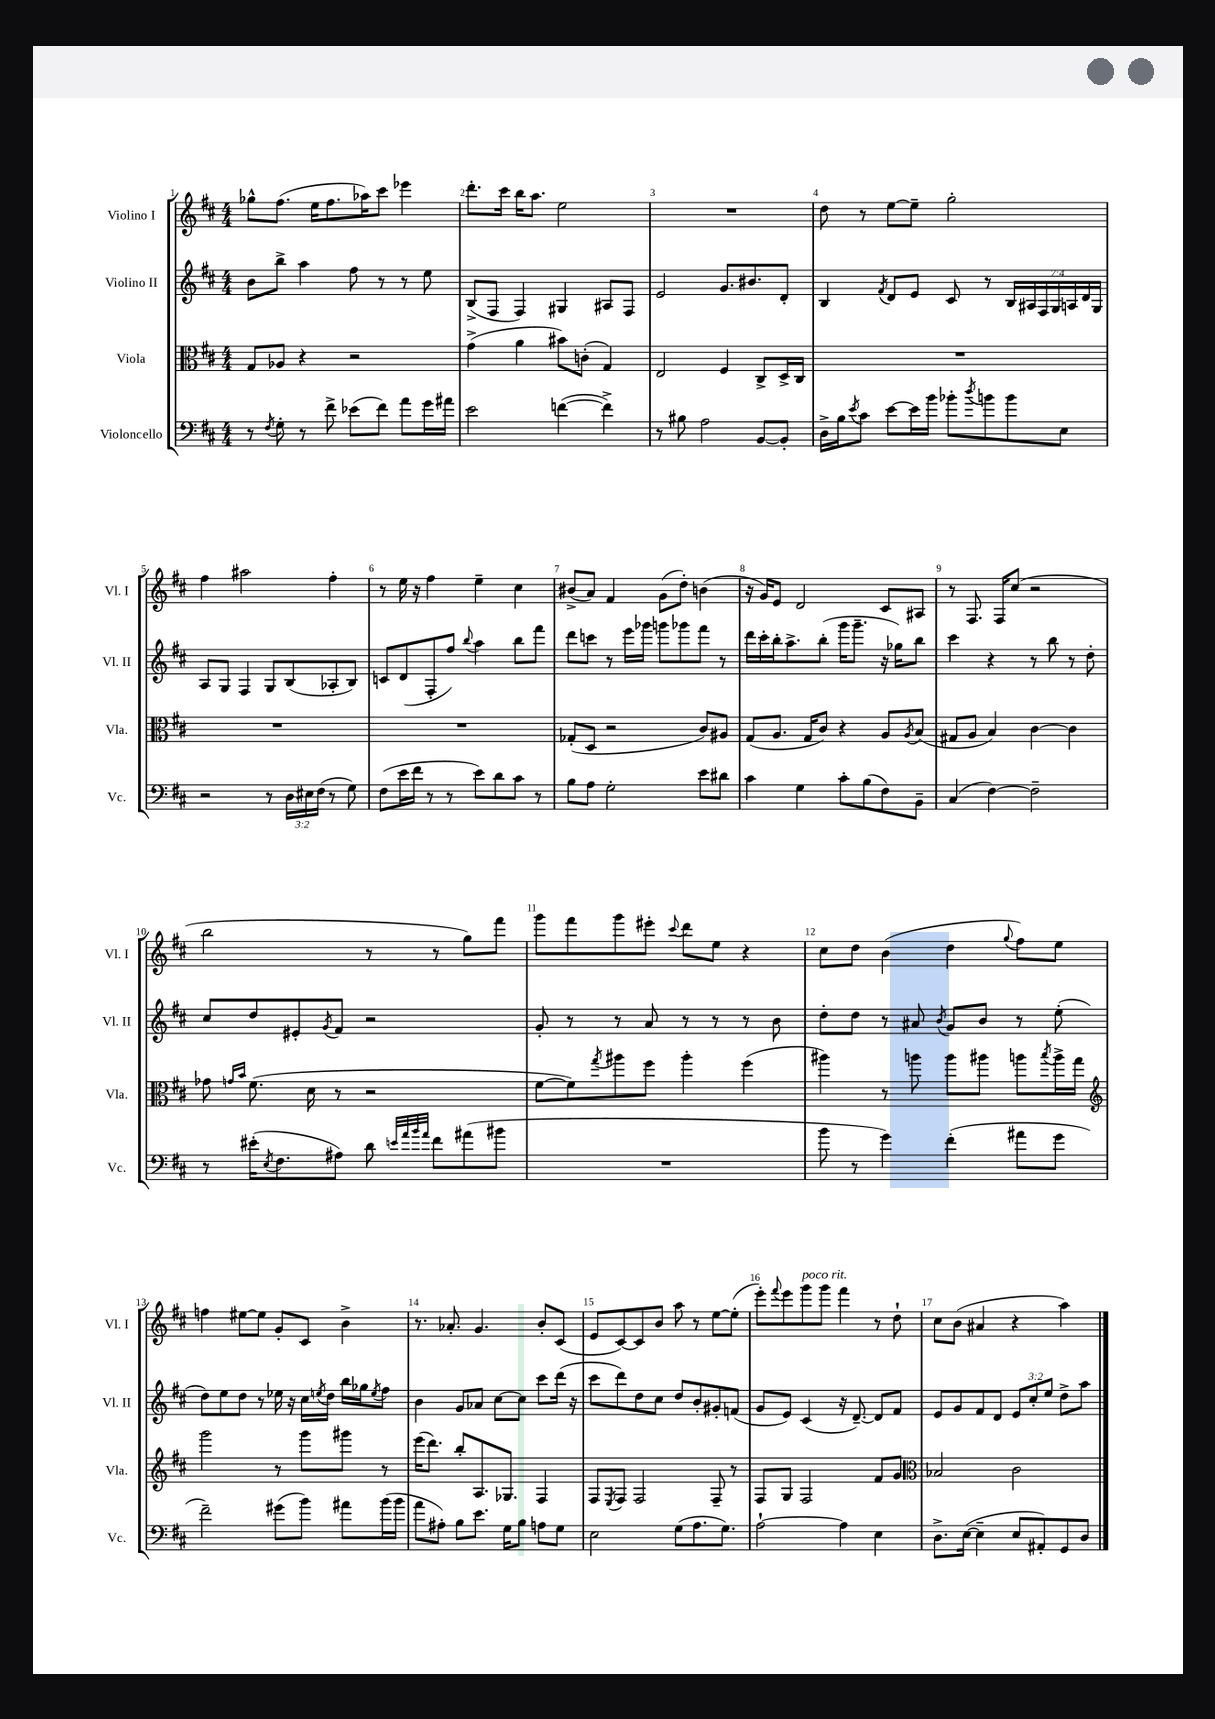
<<
\new StaffGroup <<
\new Staff = "s0" \with { instrumentName = "Violino I" shortInstrumentName = "Vl. I" } {
    \clef treble \key d \major \numericTimeSignature \time 4/4
    ges''8-^ fis''8.( e''16 fis''8. aes''16) cis'''8 ees'''4 |
    d'''8.-. cis'''16 b''16 a''8. e''2 |
    R1 |
    d''8 r8 e''8~ e''8-- g''2-. |
    fis''4 ais''2 fis''4-. |
    r8 e''16 r16 fis''4 e''4-- cis''4 |
    bis'8->( a'8) fis'4 g'8( d''8-.) b'4( |
    r16 g'16) e'8 d'2 cis'8 ais8 |
    r8 fis8. fis16 cis''8( r2 |
    b''2 r8 r8 g''8) fis'''8 |
    g'''8 fis'''8 g'''8 eis'''8-. \appoggiatura { cis'''8 } d'''8 e''8 r4 |
    cis''8 d''8 b'4( d''4 \appoggiatura { g''8 } fis''8) e''8 |
    f''4 eis''8~ eis''8 g'8-. cis'8 b'4-> |
    r8. aes'8.-. g'4. b'8-. cis'8( |
    e'8 cis'8~) cis'8 b'8 a''8 r8 e''8~ e''8-.( |
    e'''8-.) \appoggiatura { fis'''8 } e'''8 g'''8^\markup { \italic "poco rit." } g'''8 fis'''4 r8 d''8-! |
    cis''8 b'8( ais'4 r4 a''4) \bar "|." |
}
\new Staff = "s1" \with { instrumentName = "Violino II" shortInstrumentName = "Vl. II" } {
    \clef treble \key d \major \numericTimeSignature \time 4/4 \override Staff.TupletNumber.text = #tuplet-number::calc-fraction-text
    b'8 b''8-> a''4 fis''8 r8 r8 e''8 |
    b8->( fis8 fis4) gis4 ais8 fis8 |
    e'2 g'8. bis'8. d'8-. |
    b4 \acciaccatura { fis'8 } d'8 e'8 cis'8 r8 \tuplet 7/4 { b16 ais16 fis16 g16 a16 d'16 g16 } |
    a8 g8 fis4 g8 b8( aes8-. b8) |
    c'8 d'8( fis8-. fis''8) \appoggiatura { b''8 } a''4 b''8 fis'''8 |
    d'''8 c'''8 r8 e'''16 ges'''16 g'''8 ges'''8 fis'''8 r8 |
    d'''16 cis'''16-. b''16-. a''8.-> b''8-.( g'''16 g'''8.-- r16 ges''16) b''8 |
    cis'''4 r4 r8 b''8 r8 d''8-. |
    cis''8 d''8 eis'8-. \acciaccatura { g'8 } fis'8 r2 |
    g'8-. r8 r8 a'8 r8 r8 r8 b'8 |
    d''8-. d''8 r8 ais'8 \acciaccatura { b'8 } g'8 b'8 r8 e''8-.( |
    d''8) e''8 d''8 r8 ees''16 r16 cis''16 \acciaccatura { e''8 } d''16 b''16 ges''16 \acciaccatura { e''8 } fis''8 |
    b'4 g'8 aes'8 cis''8~ cis''8 cis'''8 d'''16( r16 |
    cis'''8 d'''8) d''8 cis''8 d''8 b'8-. gis'8-. f'8( |
    g'8 e'8) cis'4( r16 d'8.~--) d'8 fis'8 |
    e'8 g'8 fis'8 d'8 \tuplet 3/2 { e'8 cis''8-. e''8 } d''8-> a''8 \bar "|." |
}
\new Staff = "s2" \with { instrumentName = "Viola" shortInstrumentName = "Vla." } {
    \clef alto \key d \major \numericTimeSignature \time 4/4
    g8 aes8 r4 r2 |
    g'4->( a'4 bis'8) c'8-.( g4) |
    e2 fis4 cis8-> d16-> cis16 |
    R1 |
    R1 |
    R1 |
    ges8-.( d8 r2 cis'8) ais8 |
    g8( a8. g16 cis'8) r4 a8 \acciaccatura { a8 } b8( |
    gis8 a8 b4) cis'4~ cis'4 |
    ges'8 \grace { g'16 b'16 } fis'8.( d'16 r8 r2 |
    fis'8~ fis'8) \acciaccatura { g''8 } ais''8 fis''8 ais''4-. fis''4( |
    ais''4) r8 a''8 a''8 ais''8 a''8 \acciaccatura { b''8 } a''16-> g''16 |
    \clef treble g'''2 r8 g'''8 gis'''8 r8 |
    e'''16( d'''8.) b''8-. a8. ges8. fis4 |
    fis8 \acciaccatura { e8 } fis8 fis2 fis8-- r8 |
    fis8 g8 fis2 fis'8 g'8 |
    \clef alto bes2 cis'2 \bar "|." |
}
\new Staff = "s3" \with { instrumentName = "Violoncello" shortInstrumentName = "Vc." } {
    \clef bass \key d \major \numericTimeSignature \time 4/4 \override Staff.TupletNumber.text = #tuplet-number::calc-fraction-text
    r8 \acciaccatura { fis8 } g8-. r8 fis'8-> ees'8( fis'8) a'8 g'16 ais'16 |
    e'2 f'4~( f'4->) |
    r8 bis8 a2 b,8~ b,8-. |
    d16-> b16 \acciaccatura { e'8 } cis'8 e'8~ e'16 b'16 bes'8-. \acciaccatura { d''8 } b'8 b'8 e8 |
    r2 r8 \tuplet 3/2 { d16 eis16 fis16( } r8 g8) |
    fis8( e'16 fis'16 r8 r8 e'8) d'8 cis'8 r8 |
    b8 a8 g2-. e'8 dis'8 |
    cis'4 g4 cis'8-. b8( fis8) b,8-- |
    cis4( fis4~) fis2-- |
    r8 eis'16-.( \acciaccatura { e8 } fis8. ais8) d'8 \grace { e'32 a'32 b'32 a'32 } fis'8 ais'8( bis'8 |
    R1 |
    b'8 r8 g'4) fis'4-.( ais'8 g'8 |
    fis'2--) gis'8( b'8) ais'8 b'16( b'16 |
    a'8 ais8-.) b8 e'8. g16 b8 a8 g8 |
    e2 g8( a8. g8.) |
    a2~-! a4 e4 |
    d8.-> e16~( e4-- e8 ais,8-.) g,8 d8 \bar "|." |
}
>>
>>
\layout { \context { \Score \override BarNumber.break-visibility = ##(#f #t #t) barNumberVisibility = #all-bar-numbers-visible } }
